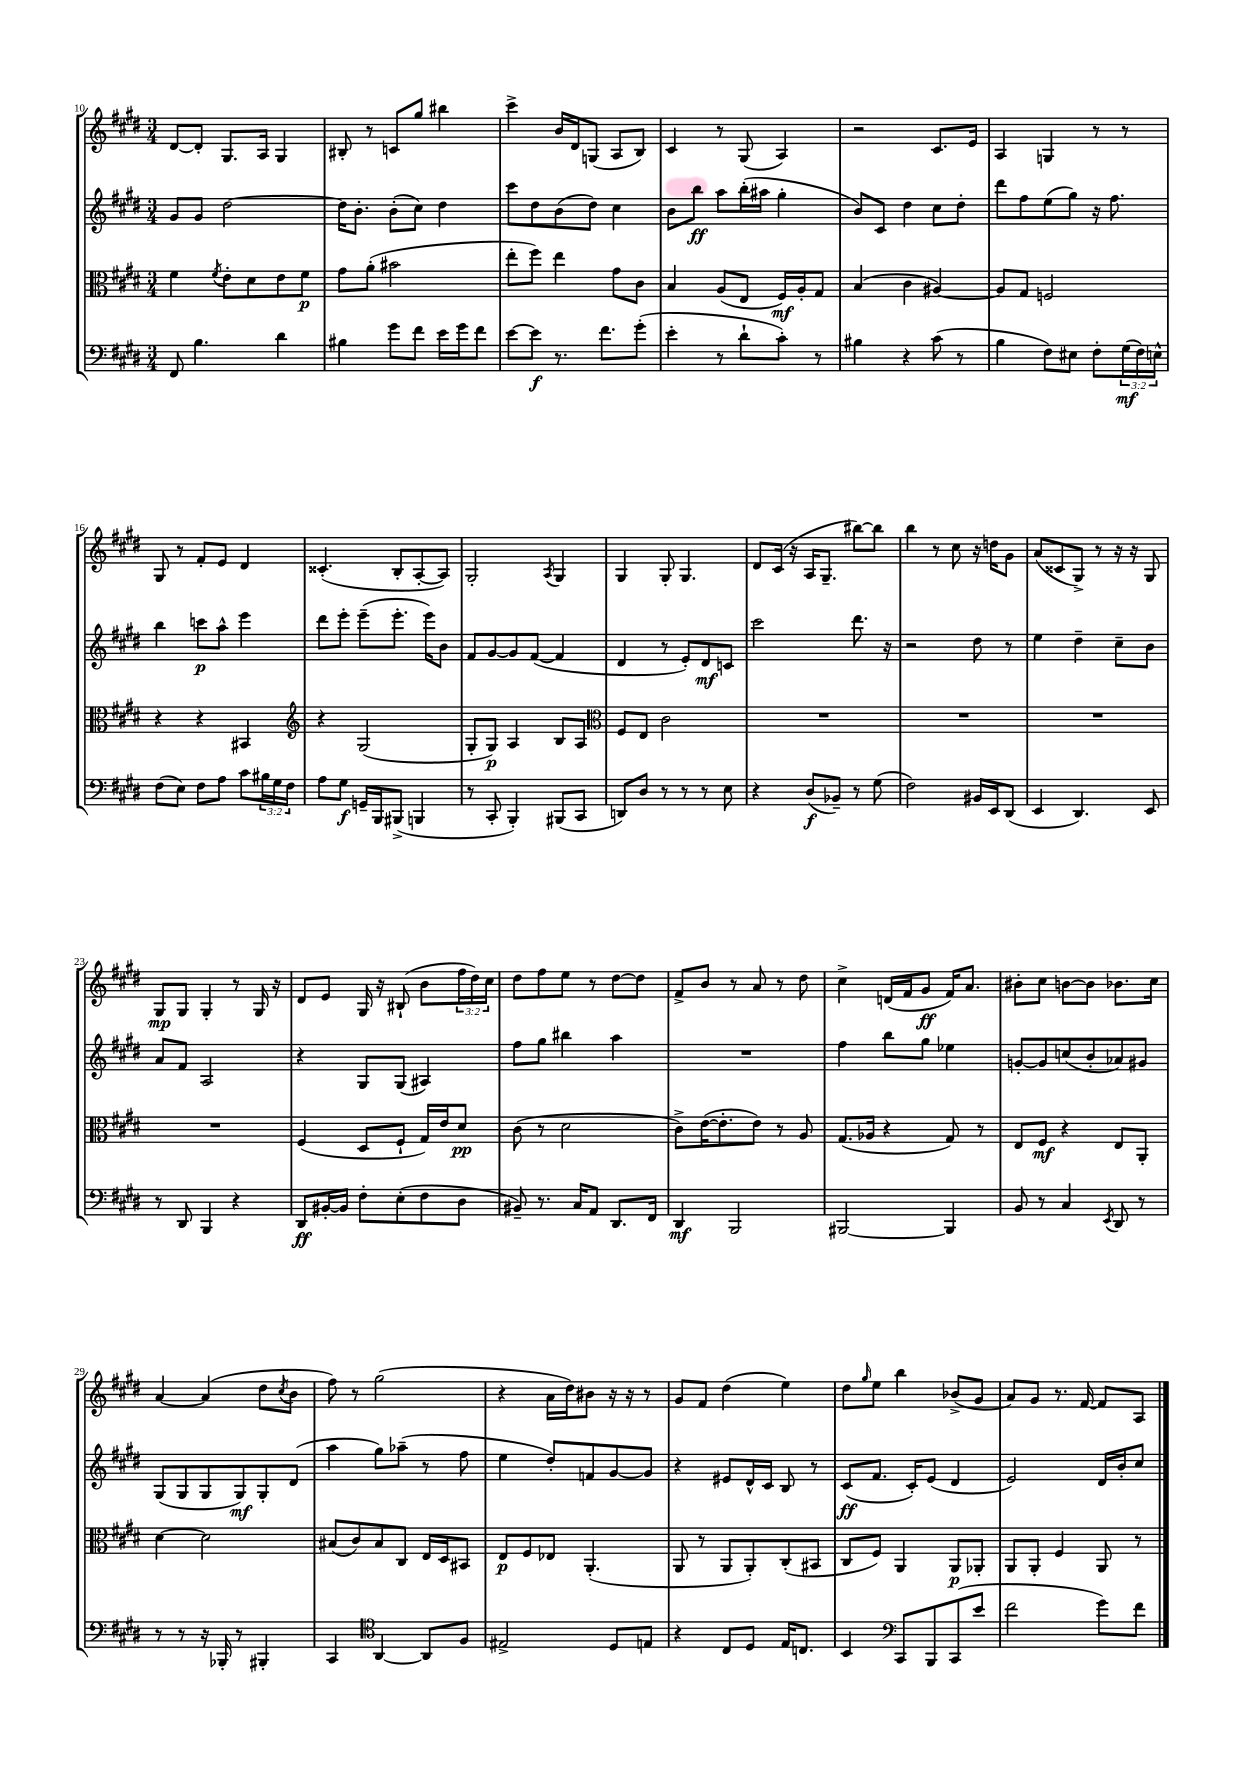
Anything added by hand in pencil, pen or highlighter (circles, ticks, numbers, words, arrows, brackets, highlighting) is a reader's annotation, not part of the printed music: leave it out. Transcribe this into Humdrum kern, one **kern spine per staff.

**kern	**dynam	**kern	**dynam	**kern	**dynam	**kern	**dynam
*part4	*part4	*part3	*part3	*part2	*part2	*part1	*part1
*staff4	*staff4	*staff3	*staff3	*staff2	*staff2	*staff1	*staff1
*clefF4	*	*clefC3	*	*clefG2	*	*clefG2	*
*k[f#c#g#d#]	*	*k[f#c#g#d#]	*	*k[f#c#g#d#]	*	*k[f#c#g#d#]	*
*M3/4	*	*M3/4	*	*M3/4	*	*M3/4	*
=10	=10	=10	=10	=10	=10	=10	=10
8FF#/	.	4f#\	.	8g#/L	.	[8d#/L	.
4.B\	.	.	.	8g#/J	.	8d#'/J]	.
.	.	8qf#/	.	.	.	.	.
.	.	8e'\L	.	[2dd#\	.	8.G#/L	.
.	.	8d#\	.	.	.	.	.
.	.	.	.	.	.	16A/Jk	.
4d#\	.	8e\	.	.	.	4G#/	.
.	.	8f#\J	p	.	.	.	.
=11	=11	=11	=11	=11	=11	=11	=11
4B#X\	.	8g#\L	.	16dd#\KL]	.	8B#X'/	.
.	.	.	.	8.b'\J	.	.	.
.	.	(8a'\J	.	.	.	8r	.
8g#\L	.	2b#X\	.	(8b'\L	.	8cn/L	.
8f#\J	.	.	.	8cc#\J)	.	8gg#/J	.
16e\LL	.	.	.	4dd#\	.	4bb#X\	.
16g#\J	.	.	.	.	.	.	.
8f#\J	.	.	.	.	.	.	.
=12	=12	=12	=12	=12	=12	=12	=12
[8e\L	.	8ee'\L	.	8ccc#\L	.	4ccc#^\	.
8e\J]	f	8ff#\J)	.	8dd#\	.	.	.
8.r	.	4ee\	.	(8b\	.	16b/LL	.
.	.	.	.	.	.	16d#/J	.
.	.	.	.	8dd#\J)	.	(8Gn/J	.
8.f#\L	.	.	.	.	.	.	.
.	.	8g#\L	.	4cc#\	.	8A/L	.
(8g#'\J	.	8c#\J	.	.	.	8B/J)	.
=13	=13	=13	=13	=13	=13	=13	=13
4e'\	.	4B/	.	8b\L	.	4c#/	.
.	.	.	.	8bb\J	ff	.	.
8r	.	(8A/L	.	8aa\L	.	8r	.
8d#`\L	.	8E/J	.	(16bb'\L	.	(8G#/	.
.	.	.	.	16aa#X\JJ	.	.	.
8c#'\J)	.	16F#/LL)	mf	4gg#'\	.	4A/)	.
.	.	16A'/J	.	.	.	.	.
8r	.	8G#/J	.	.	.	.	.
=14	=14	=14	=14	=14	=14	=14	=14
4B#X\	.	(4B/	.	8b/L)	.	2r	.
.	.	.	.	8c#/J	.	.	.
4r	.	4c#\	.	4dd#\	.	.	.
(8c#\	.	[4A#X/)	.	8cc#\L	.	8.c#/L	.
8r	.	.	.	8dd#'\J	.	.	.
.	.	.	.	.	.	16e/Jk	.
=15	=15	=15	=15	=15	=15	=15	=15
4B\	.	8A#/L]	.	8ddd#\L	.	4A/	.
.	.	8G#/J	.	8ff#\	.	.	.
8F#\L)	.	2Fn/	.	(8ee\	.	4Gn/	.
8E#X\J	.	.	.	8gg#\J)	.	.	.
8F#'\L	.	.	.	16r	.	8r	.
.	.	.	.	8.ff#\	.	.	.
(24G#\L	mf	.	.	.	.	8r	.
24F#\)	.	.	.	.	.	.	.
24En^^\JJ	.	.	.	.	.	.	.
!!LO:LB:g=z
=16	=16	=16	=16	=16	=16	=16	=16
(8F#\L	.	4r	.	4bb\	.	8G#/	.
8E\J)	.	.	.	.	.	8r	.
8F#\L	.	4r	.	8cccn\L	p	8f#'/L	.
8A\J	.	.	.	8aa^^\J	.	8e/J	.
8c#\L	.	4BB#X/	.	4eee\	.	4d#/	.
24B#X\L	.	.	.	.	.	.	.
24G#\	.	.	.	.	.	.	.
24F#\JJ	.	.	.	.	.	.	.
=17	=17	=17	=17	=17	=17	=17	=17
*	*	*clefG2	*	*	*	*	*
8A\L	.	4r	.	8ddd#\L	.	(4.c##X'/	.
8G#\J	f	.	.	8eee'\J	.	.	.
16GGn~/LL	.	(2G#/	.	(8eee~\L	.	.	.
16BBB/J	.	.	.	.	.	.	.
(8BBB#X^/J	.	.	.	8.eee'\J	.	8B'/L	.
4BBBn/	.	.	.	.	.	[8A'/	.
.	.	.	.	16eee\KL)	.	.	.
.	.	.	.	8b\J	.	8A/J])	.
=18	=18	=18	=18	=18	=18	=18	=18
8r	.	8G#'/L	.	8f#/L	.	2G#'/	.
8CC#'/	.	8G#/J)	p	[8g#/	.	.	.
4BBB'/)	.	4A/	.	8g#/]	.	.	.
.	.	.	.	([8f#/J	.	.	.
.	.	.	.	.	.	8qA/	.
(8BBB#X/L	.	8B/L	.	4f#/]	.	4G#/	.
8CC#/J	.	8A/J	.	.	.	.	.
=19	=19	=19	=19	=19	=19	=19	=19
*	*	*clefC3	*	*	*	*	*
8DDn/L)	.	8F#/L	.	4d#/	.	4G#/	.
8D#/J	.	8E/J	.	.	.	.	.
8r	.	2c#\	.	8r	.	8G#'/	.
8r	.	.	.	8e'/L)	.	4.G#/	.
8r	.	.	.	8d#/	mf	.	.
8E\	.	.	.	8cn/J	.	.	.
=20	=20	=20	=20	=20	=20	=20	=20
4r	.	2.r	.	2ccc#\	.	8d#/L	.
.	.	.	.	.	.	(16c#/Jk	.
.	.	.	.	.	.	16r	.
(8D#/L	f	.	.	.	.	16A/KL	.
.	.	.	.	.	.	8.G#~/J	.
8BB-X~/J)	.	.	.	.	.	.	.
8r	.	.	.	8.ddd#\	.	[8bb#X\L)	.
(8G#\	.	.	.	.	.	8bb#\J]	.
.	.	.	.	16r	.	.	.
=21	=21	=21	=21	=21	=21	=21	=21
2F#\)	.	2.r	.	2r	.	4bb\	.
.	.	.	.	.	.	8r	.
.	.	.	.	.	.	8cc#\	.
16BB#X/LL	.	.	.	8dd#\	.	16r	.
16EE/J	.	.	.	.	.	16ddn\KL	.
(8DD#/J	.	.	.	8r	.	8g#\J	.
=22	=22	=22	=22	=22	=22	=22	=22
4EE/	.	2.r	.	4ee\	.	(8a/L	.
.	.	.	.	.	.	8c##X/	.
4.DD#/)	.	.	.	4dd#~\	.	8G#^/J)	.
.	.	.	.	.	.	8r	.
.	.	.	.	8cc#~\L	.	16r	.
.	.	.	.	.	.	16r	.
8EE/	.	.	.	8b\J	.	8G#/	.
!!LO:LB:g=z
=23	=23	=23	=23	=23	=23	=23	=23
8r	.	2.r	.	8a/L	.	8G#/L	mp
8DD#/	.	.	.	8f#/J	.	8G#/J	.
4BBB/	.	.	.	2A/	.	4G#'/	.
4r	.	.	.	.	.	8r	.
.	.	.	.	.	.	16G#/	.
.	.	.	.	.	.	16r	.
=24	=24	=24	=24	=24	=24	=24	=24
8DD#/L	ff	(4F#/	.	4r	.	8d#/L	.
[16BB#X'/L	.	.	.	.	.	8e/J	.
16BB#/JJ]	.	.	.	.	.	.	.
8F#'\L	.	8D#/L	.	8G#/L	.	16G#/	.
.	.	.	.	.	.	16r	.
(8E'\	.	8F#`/J	.	(8G#/J	.	(8B#X`/	.
8F#\	.	16G#/LL)	.	4A#X/)	.	8b\L	.
.	.	16e/J	.	.	.	.	.
8D#\J	.	8d#/J	pp	.	.	24ff#\L	.
.	.	.	.	.	.	24dd#\)	.
.	.	.	.	.	.	24cc#\JJ	.
=25	=25	=25	=25	=25	=25	=25	=25
8BB#X~/)	.	(8c#\	.	8ff#\L	.	8dd#\L	.
8.r	.	8r	.	8gg#\J	.	8ff#\	.
.	.	2d#\	.	4bb#X\	.	8ee\J	.
16C#/KL	.	.	.	.	.	.	.
8AA/J	.	.	.	.	.	8r	.
8.DD#/L	.	.	.	4aa\	.	[8dd#\L	.
.	.	.	.	.	.	8dd#\J]	.
16FF#/Jk	.	.	.	.	.	.	.
=26	=26	=26	=26	=26	=26	=26	=26
4DD#/	mf	8c#^\L)	.	2.r	.	8f#^/L	.
.	.	([16e\K	.	.	.	8b/J	.
.	.	8.e'\]	.	.	.	.	.
2BBB/	.	.	.	.	.	8r	.
.	.	8e\J)	.	.	.	8a/	.
.	.	8r	.	.	.	8r	.
.	.	8A/	.	.	.	8dd#\	.
=27	=27	=27	=27	=27	=27	=27	=27
[2BBB#X/	.	(8.G#/L	.	4ff#\	.	4cc#^\	.
.	.	16A-X/Jk	.	.	.	.	.
.	.	4r	.	8bb\L	.	(16dn/LL	.
.	.	.	.	.	.	16f#/J	.
.	.	.	.	8gg#\J	.	8g#/J	ff
4BBB#/]	.	8G#/)	.	4ee-X\	.	16f#/KL)	.
.	.	.	.	.	.	8.a/J	.
.	.	8r	.	.	.	.	.
=28	=28	=28	=28	=28	=28	=28	=28
8BB/	.	8E/L	.	[8gn'/L	.	8b#X'\L	.
8r	.	8F#/J	mf	8g/]	.	8cc#\J	.
4C#/	.	4r	.	(8ccn/	.	[8bn\L	.
.	.	.	.	8b'/	.	8b\J]	.
8qEE/	.	.	.	.	.	.	.
8DD#/	.	8E/L	.	8a-X/)	.	8.b-X\L	.
8r	.	8AA'/J	.	8g#X/J	.	.	.
.	.	.	.	.	.	16cc#\Jk	.
!!LO:LB:g=z
=29	=29	=29	=29	=29	=29	=29	=29
8r	.	[4d#\	.	(8G#/L	.	[4a/	.
8r	.	.	.	8G#/	.	.	.
16r	.	2d#\]	.	8G#/	.	(4a/]	.
16BBB-X'/	.	.	.	.	.	.	.
8r	.	.	.	8G#/)	mf	.	.
4BBB#X'/	.	.	.	8G#'/	.	8dd#\L	.
.	.	.	.	.	.	8qcc#/	.
.	.	.	.	(8d#/J	.	8b\J	.
=30	=30	=30	=30	=30	=30	=30	=30
4CC#/	.	(8B#X/L	.	4aa\	.	8ff#\)	.
.	.	8c#/)	.	.	.	8r	.
*clefC4	*	*	*	*	*	*	*
[4AA/	.	8B#/	.	8gg#\L)	.	(2gg#\	.
.	.	8C#/J	.	(8aa-X~\J	.	.	.
8AA/L]	.	16E/LL	.	8r	.	.	.
.	.	16D#/J	.	.	.	.	.
8F#/J	.	8BB#X/J	.	8ff#\	.	.	.
=31	=31	=31	=31	=31	=31	=31	=31
2E#X^/	.	8E/L	p	4ee\	.	4r	.
.	.	8F#/	.	.	.	.	.
.	.	8E-X/J	.	8dd#'/L)	.	16a\LL	.
.	.	.	.	.	.	16dd#\J)	.
.	.	(4.AA'/	.	8fn/	.	8b#X\J	.
8D#/L	.	.	.	[8g#/	.	16r	.
.	.	.	.	.	.	16r	.
8En/J	.	.	.	8g#/J]	.	8r	.
=32	=32	=32	=32	=32	=32	=32	=32
4r	.	8AA/	.	4r	.	8g#/L	.
.	.	8r	.	.	.	8f#/J	.
8C#/L	.	8AA/L	.	8e#X/L	.	(4dd#\	.
8D#/J	.	8AA'/)	.	16d#^^/L	.	.	.
.	.	.	.	16c#/JJ	.	.	.
16E/KL	.	(8C#'/	.	8B/	.	4ee\)	.
8.Cn/J	.	.	.	.	.	.	.
.	.	8BB#X/J	.	8r	.	.	.
=33	=33	=33	=33	=33	=33	=33	=33
4BB/	.	8C#/L	.	(8c#/L	ff	8dd#\L	.
.	.	.	.	.	.	16qqgg#/	.
.	.	8F#/J)	.	8.f#/J	.	8ee\J	.
*clefF4	*	*	*	*	*	*	*
8CC#/L	.	4AA/	.	.	.	4bb\	.
.	.	.	.	16c#'/KL)	.	.	.
8BBB/	.	.	.	(8e/J	.	.	.
(8CC#/	.	8AA/L	p	4d#/	.	(8b-X^/L	.
8e/J	.	8AA-X'/J	.	.	.	8g#/J	.
=34	=34	=34	=34	=34	=34	=34	=34
2f#\	.	8AA/L	.	2e/)	.	8a/L)	.
.	.	8AA'/J	.	.	.	8g#/J	.
.	.	4F#/	.	.	.	8.r	.
.	.	.	.	.	.	[16f#/	.
8g#\L)	.	8AA/	.	16d#/LL	.	8f#/L]	.
.	.	.	.	16b'/J	.	.	.
8f#\J	.	8r	.	8cc#/J	.	8A/J	.
==	==	==	==	==	==	==	==
*-	*-	*-	*-	*-	*-	*-	*-
